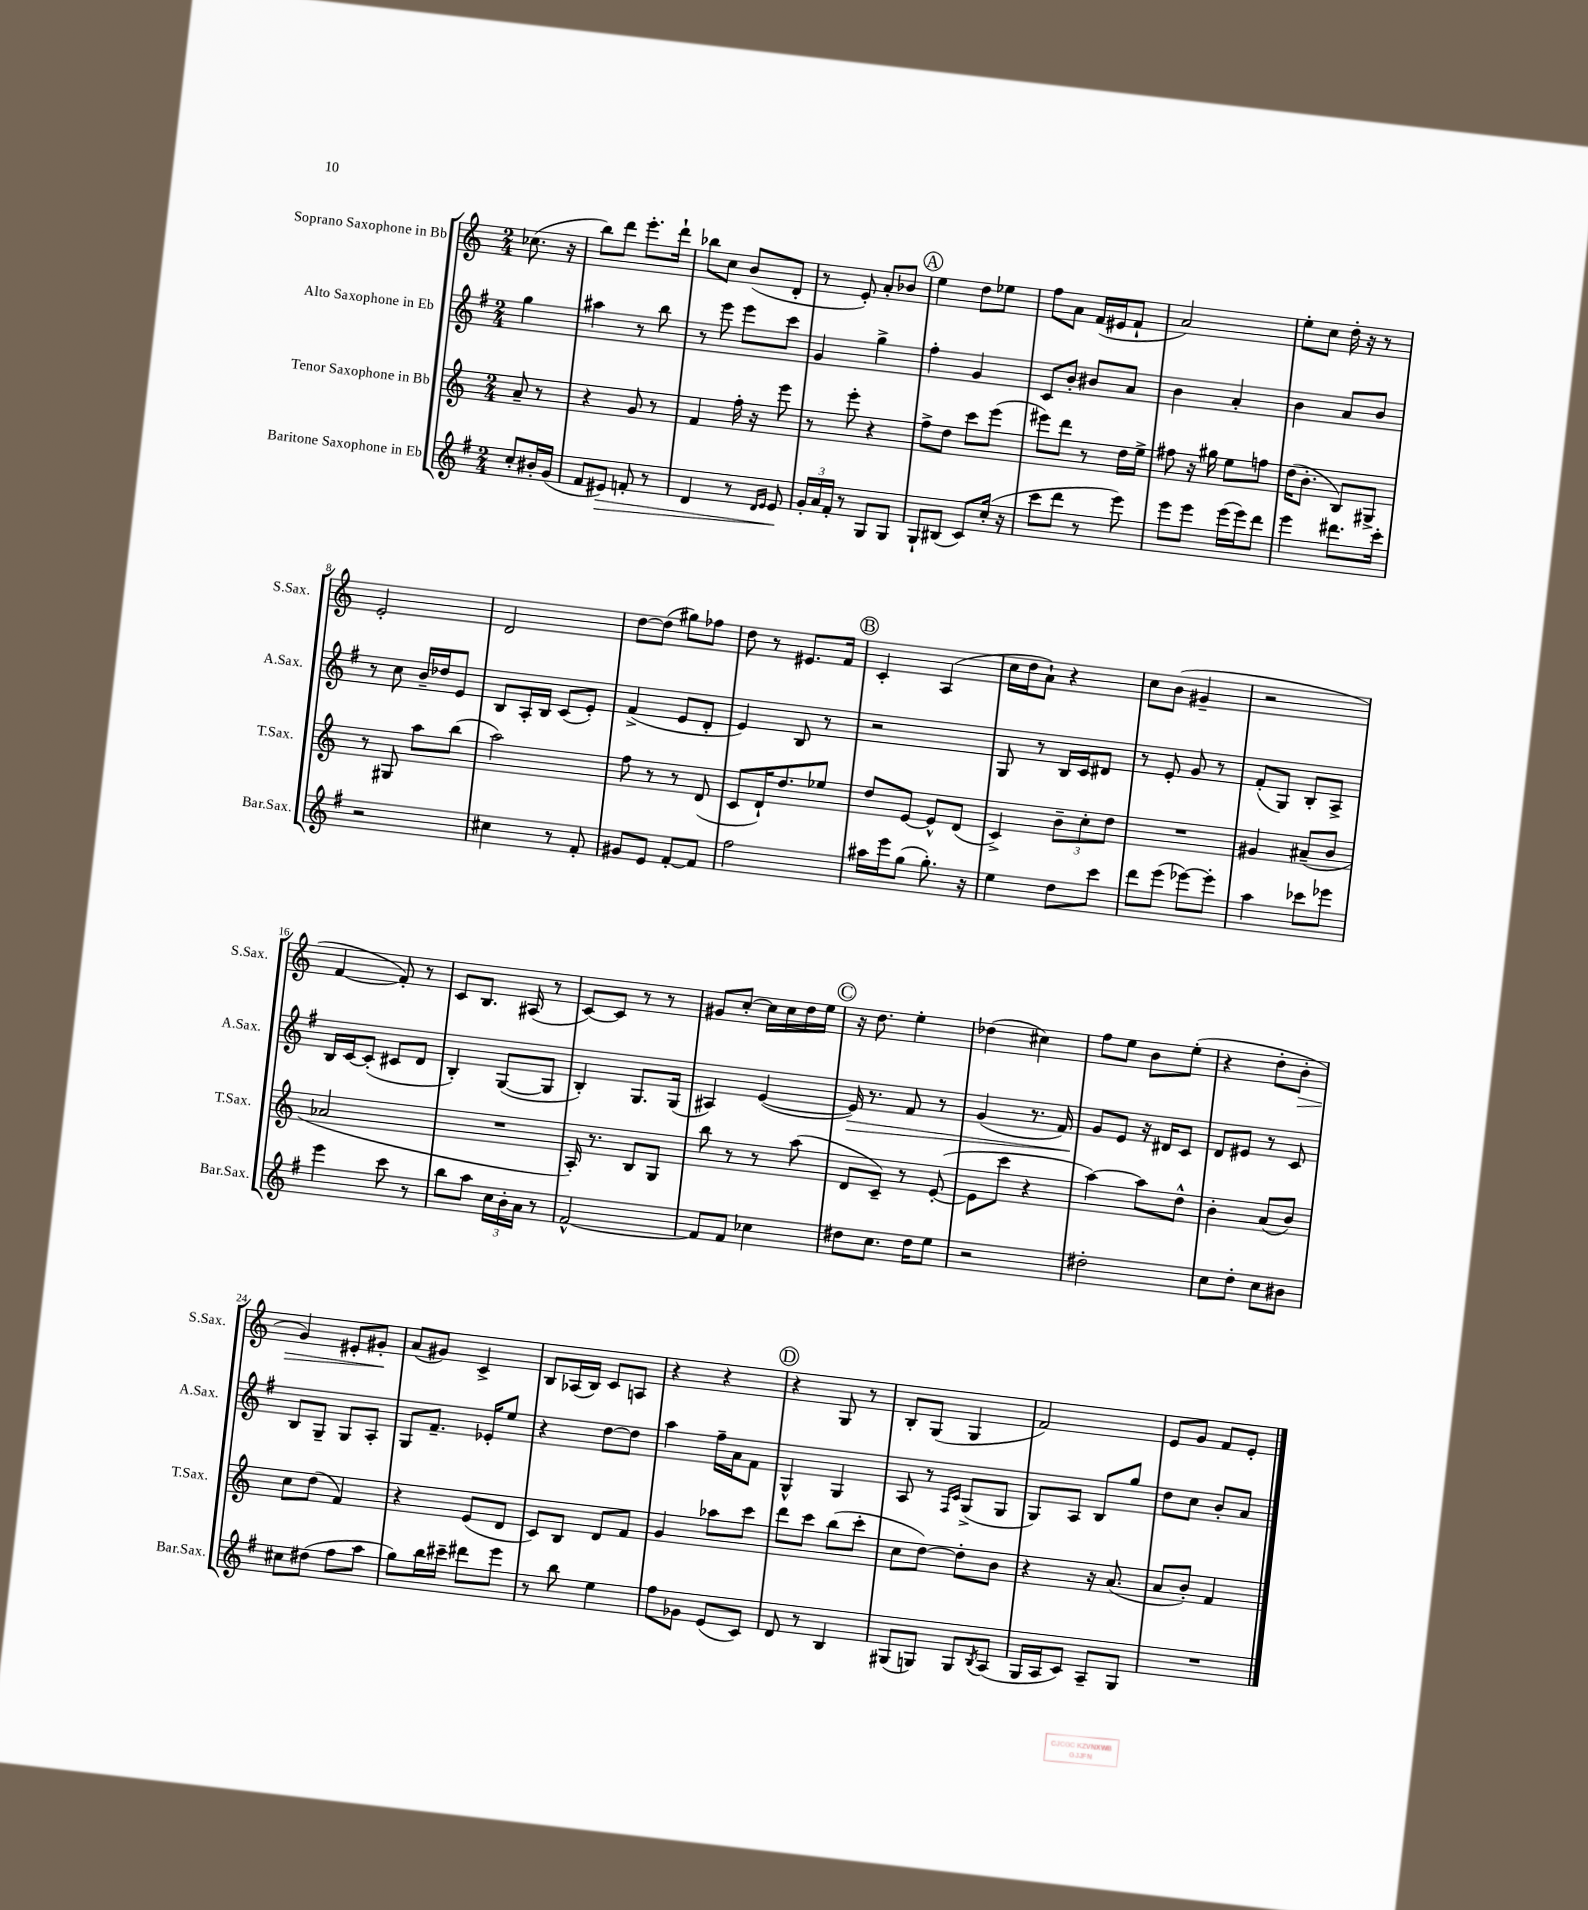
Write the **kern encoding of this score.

**kern	**kern	**kern	**kern
*staff4	*staff3	*staff2	*staff1
*clefG2	*clefG2	*clefG2	*clefG2
*k[f#]	*k[]	*k[f#]	*k[]
*M2/4	*M2/4	*M2/4	*M2/4
8cc'	8a~	4gg	(8.cc-
16b#'	8r	.	.
(16g	.	.	16r
=	=	=	=
8f#	4r	4aa#	8bb)
8e#)	.	.	8ddd
8f'	8g	8r	8.eee'
8r	8r	8bb	.
.	.	.	16ddd`
=	=	=	=
4d	4f	8r	8bb-
.	.	8eee	8cc
8r	16ff'	8eee	(8b
.	16r	.	.
16qqd	.	.	.
16qqe	.	.	.
8e	8eee	8ccc	8d'
=	=	=	=
24g'	8r	4g	8r
24a	.	.	.
24f#'	.	.	.
8r	8eee'	.	8e')
8G	4r	4gg^	8a'
8G	.	.	8b-
=	=	=	=
8G`	8ff^	4ff#'	4ee
(8B#	8dd	.	.
8c)	8ccc	4g	8dd
(16cc'	(8eee	.	8ee-
16r	.	.	.
=	=	=	=
8ccc	8eee#)	8c	8ff
8ddd	8ddd	8b'	8a
8r	8r	8b#	(16f
.	.	.	16e#
8eee)	16dd	8a	8f`
.	16ee^	.	.
=	=	=	=
8eee	8ff#	4b	2a)
8eee	16r	.	.
.	16gg#	.	.
(16eee	8ee	4a'	.
16eee)	.	.	.
8ddd	8ff	.	.
=	=	=	=
4eee	(16dd	4b	8ee'
.	8.b'	.	.
.	.	.	8cc
8.ddd#	8B)	8a	16dd'
.	.	.	16r
.	8G#^	8b	8r
16ccc'	.	.	.
=	=	=	=
2r	8r	8r	2e'
.	8G#	8cc	.
.	8aa	16b~	.
.	.	16dd-	.
.	(8bb	8e	.
=	=	=	=
4cc#	2aa)	8B	2d
.	.	16A'	.
.	.	16B	.
8r	.	(8c	.
8f#'	.	8e')	.
=	=	=	=
8g#	8ff	(4f#^	[8dd
8e	8r	.	(8dd]
[8f#'	8r	8e	8gg#)
8f#]	(8d	8d'	8ff-
=	=	=	=
2ff#	8c	4e)	8dd
.	16d`)	.	8r
.	8.dd	.	.
.	.	8B	8.e#
.	8ee-	8r	.
.	.	.	16f
=	=	=	=
16aa#	8dd	2r	4c'
16eee	.	.	.
(8gg	[8e	.	.
8.gg')	8e^^]	.	(4A
.	(8d	.	.
16r	.	.	.
=	=	=	=
4ee	4c^)	8G	16cc
.	.	.	16dd
.	.	8r	8a`)
8dd	12b~	16B	4r
.	.	16c	.
.	12cc'	.	.
8ccc	.	8d#	.
.	12dd	.	.
=	=	=	=
8ddd	2r	8r	8cc
(8eee	.	8e'	(8b
[8eee-)	.	8g	4g#~
8eee-']	.	8r	.
=	=	=	=
4aa	4g#	(8f#'	2r
.	.	8G)	.
8ccc-	(8a#~	8B'	.
8eee-	8b	8A^	.
=	=	=	=
4eee	2a-	16B	[4f
.	.	[16c	.
.	.	(8c']	.
8ccc	.	8c#	8f'])
8r	.	8d	8r
=	=	=	=
8bb	2r	4B')	8c
8aa	.	.	8.B
24cc	.	([8G	.
24b'	.	.	.
.	.	.	(16A#
24a	.	.	.
8r	.	8G]	8r
=	=	=	=
[2f#^^	16A')	4B')	[8c)
.	8.r	.	.
.	.	.	8c]
.	8B	8.G	8r
.	8G	.	8r
.	.	(16G	.
=	=	=	=
8f#]	8bb	4A#)	8g#
8f#	8r	.	[8cc'
4cc-	8r	([4e	16cc]
.	.	.	16cc
.	(8aa	.	16dd
.	.	.	16ee
=	=	=	=
8dd#	8d	16e])	16r
.	.	8.r	8.dd
8.cc	8c~)	.	.
.	8r	8f#	4ee'
16dd#	.	.	.
8ee	([8e'	8r	.
=	=	=	=
2r	8e]	(4g	(4dd-
.	8ccc	.	.
.	4r	8.r	4cc#)
.	.	16f#)	.
=	=	=	=
2dd#'	[4aa)	8g	8ff
.	.	8e	8ee
.	8aa]	16r	8b
.	.	16d#	.
.	8dd^^	8c	(8ee'
=	=	=	=
8cc	4b'	8d	4r
8dd'	.	8e#	.
8cc	(8a	8r	8dd'
8b#	8b)	8c	8b'
=	=	=	=
8cc#	8cc	8B	4g)
(8dd#	(8dd	8G~	.
8ff#	4f)	8G	8e#'
8aa	.	8A'	8g#'
=	=	=	=
8gg)	4r	8G	(8a
16bb	.	8.f#~	8g#)
16ccc#~	.	.	.
8ddd#	(8e	.	4c^
.	.	16e-'	.
8eee	8d	8ee	.
=	=	=	=
8r	8c)	4r	8B
8bb	8B	.	(16A-
.	.	.	16B)
4ee	8d	[8dd	8c
.	8f	8dd]	8A
=	=	=	=
8ff#	4g	4aa	4r
8g-	.	.	.
(8e	8aa-	16ff#~	4r
.	.	16a	.
8c)	8ccc	8f#	.
=	=	=	=
8d	8ddd	4G^^	4r
8r	8ccc	.	.
4B	(8bb	4G	8G
.	8ccc'	.	8r
=	=	=	=
(8G#	8cc	8A	8B'
8G)	[8dd)	8r	(8G
.	.	16qqF#	.
.	.	16qqc	.
8G	8dd']	(8G^	4G
8qB	.	.	.
(8A	8b	8G	.
=	=	=	=
16G	4r	8G)	2f)
16A	.	.	.
8c)	.	8A	.
8A~	16r	8B	.
.	(8.a	.	.
8G	.	8gg	.
=	=	=	=
2r	8a	8dd	8e
.	8b')	8cc	8g
.	4f	8b'	8f
.	.	8a	8e'
==	==	==	==
*-	*-	*-	*-
